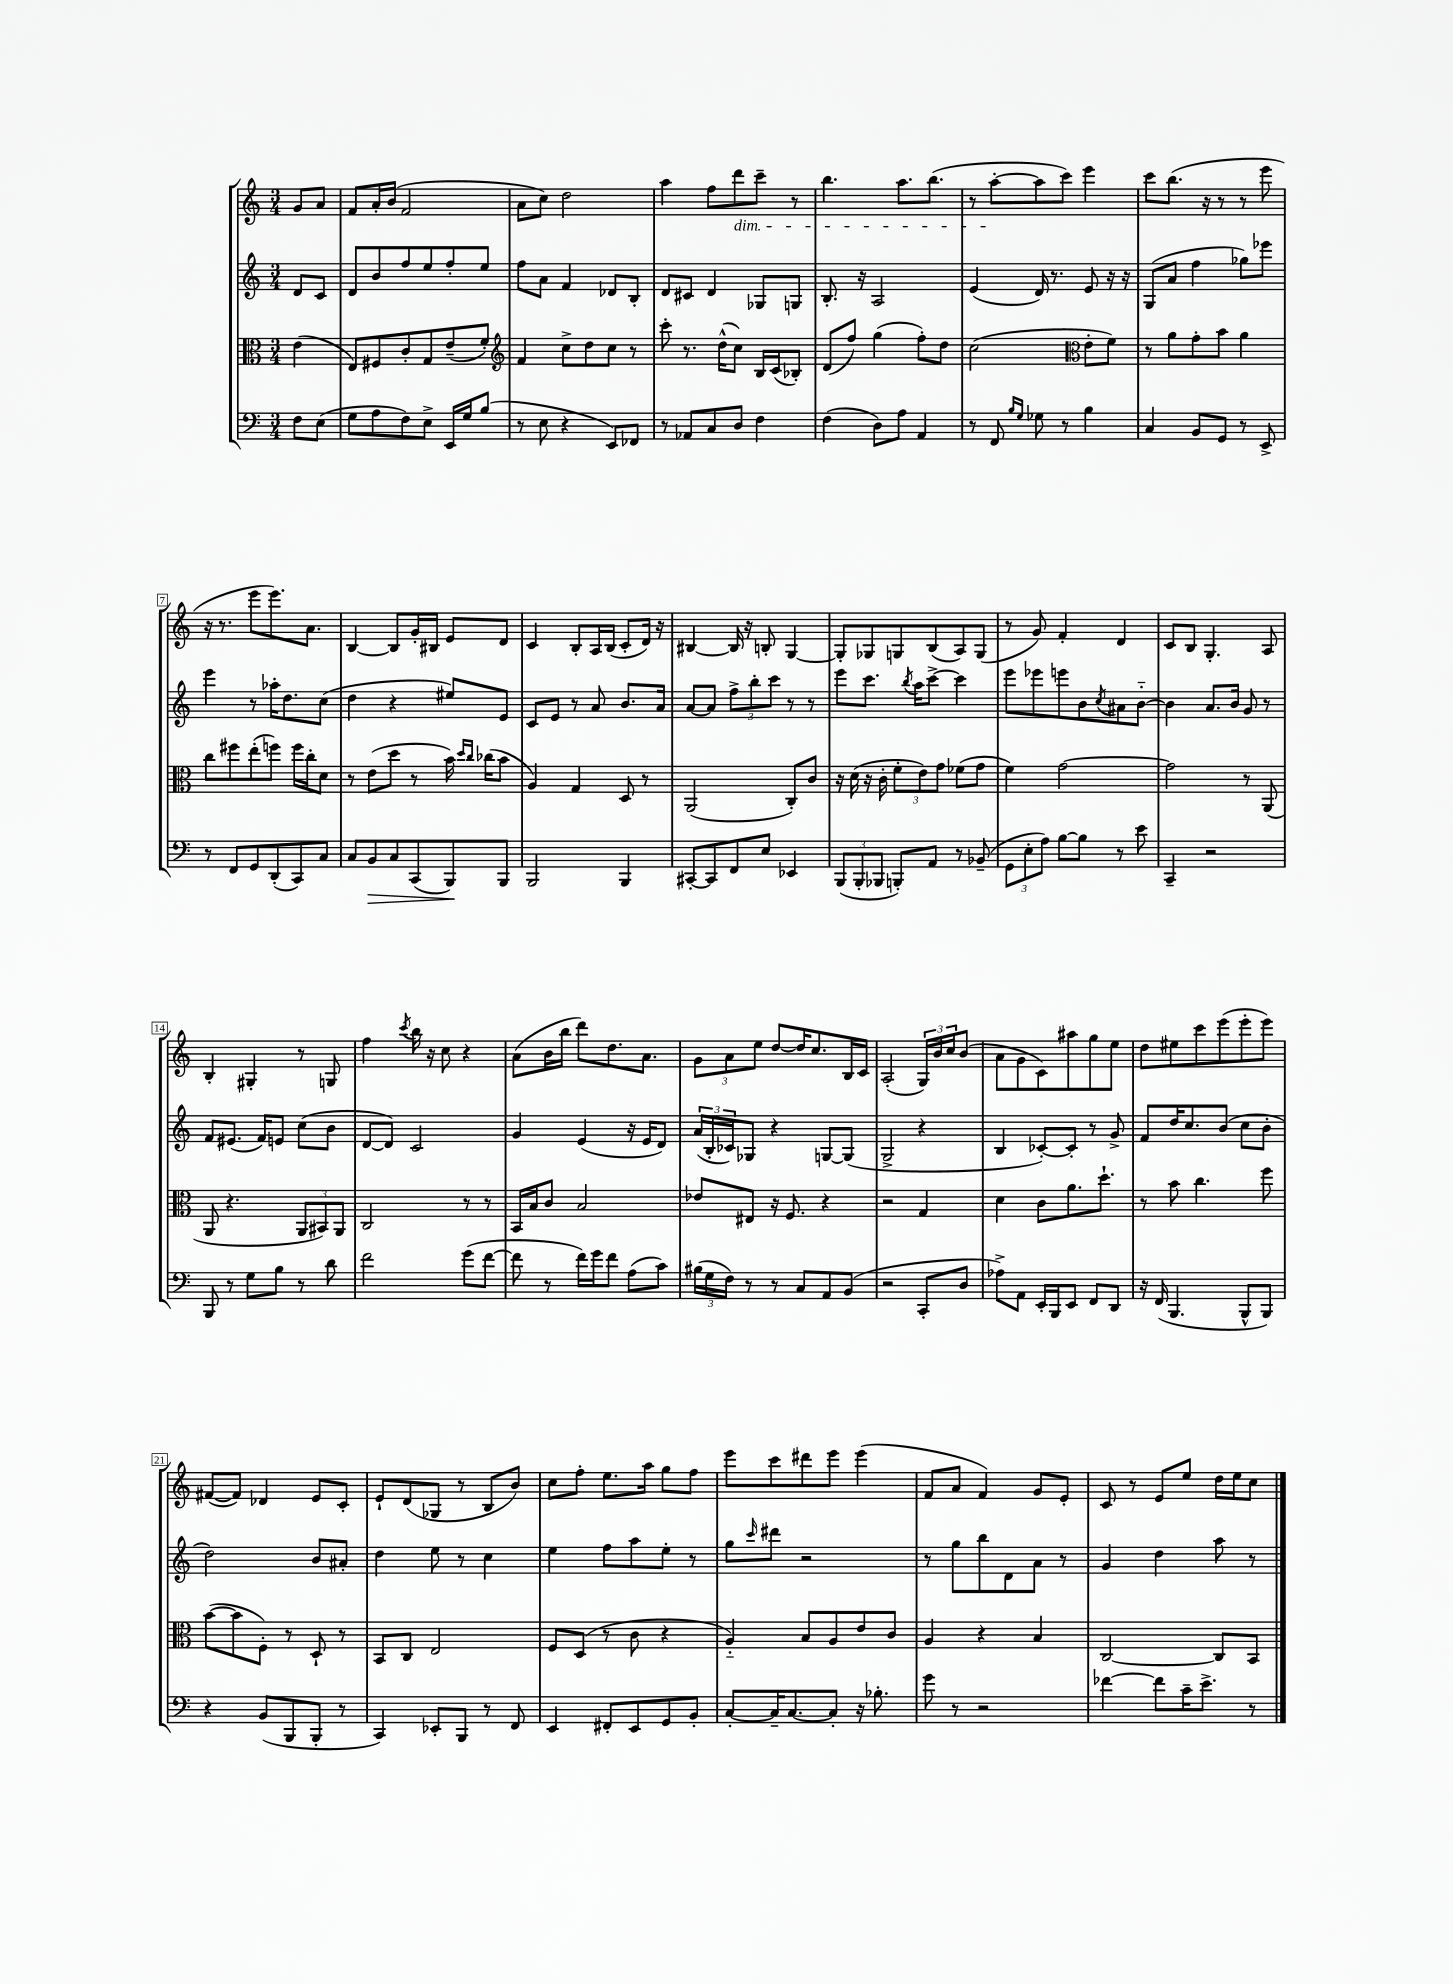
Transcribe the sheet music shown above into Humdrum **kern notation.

**kern	**kern	**kern	**kern
*staff4	*staff3	*staff2	*staff1
*clefF4	*clefC3	*clefG2	*clefG2
*k[]	*k[]	*k[]	*k[]
*M3/4	*M3/4	*M3/4	*M3/4
8F	(4e	8d	8g
(8E	.	8c	8a
=	=	=	=
8G	8E)	8d	8f
8A	8F#	8b	16a'
.	.	.	(16b
8F)	8c'	8ff	2f
8E^	8G	8ee	.
16EE	(8e~	8ff'	.
16G	.	.	.
(8B	8f')	8ee	.
=	=	=	=
*	*clefG2	*	*
8r	4f	8ff	8a
8E	.	8a	8cc)
4r	8cc^	4f	2dd
.	8dd	.	.
8EE)	8cc	8d-	.
8FF-	8r	8B'	.
=	=	=	=
8r	8ccc'	8d	4aa
8AA-	8.r	8c#	.
8C	.	4d	8ff
.	(16dd^^	.	.
8D	8cc)	.	8ddd
4F	16B	8G-	8ccc~
.	(16c	.	.
.	8B-')	8G	8r
=	=	=	=
(4F	(8d	8.B'	4.bb
.	8ff)	.	.
.	.	16r	.
8D)	(4gg	2A	.
8A	.	.	8.aa
4AA	8ff')	.	.
.	.	.	(8.bb
.	8dd	.	.
=	=	=	=
8r	(2cc	(4e	8r
8FF	.	.	[8aa'
16qqB	.	.	.
16qqG	.	.	.
8G-	.	16d)	8aa]
.	.	8.r	.
8r	.	.	8ccc)
*	*clefC3	*	*
4B	8e'	8e	4eee
.	8f)	16r	.
.	.	16r	.
=	=	=	=
4C	8r	(8G	8ccc
.	8a	8a	(8.bb
8BB	8g'	4ff	.
.	.	.	16r
8GG	8b	.	8r
8r	4a	8gg-)	8r
8EE^	.	8eee-	8eee
=	=	=	=
8r	8cc	4eee	16r
.	.	.	8.r
8FF	8ff#	.	.
8GG	(8ee'	8r	8eee
(8DD'	8ff)	16aa-'	8.eee)
.	.	8.dd	.
8CC)	16ff	.	.
.	16cc'	.	8.a
8C	8d	(8cc	.
=	=	=	=
8C	8r	4dd	[4B
8BB	(8e	.	.
8C	8dd	4r	8B]
(8CC	8r	.	16g'
.	.	.	16B#
8BBB)	16b)	8ee#)	8e
.	16qqdd	.	.
.	16qqcc	.	.
.	(16cc-	.	.
8BBB	8b	8e	8d
=	=	=	=
2BBB	4A)	8c	4c
.	.	8e	.
.	4G	8r	8B'
.	.	8a	16A
.	.	.	(16B
4BBB	8D	8.b	8c'
.	8r	.	16d)
.	.	16a	16r
=	=	=	=
[8CC#'	(2AA	[8a	[4B#
8CC#]	.	8a]	.
8FF	.	12ff^	16B#]
.	.	.	16r
.	.	12bb'	.
8E	.	.	8B'
.	.	12ccc	.
4EE-	8C')	8r	[4G
.	8c	8r	.
=	=	=	=
(12BBB	16r	8eee	8G']
.	(16d	.	.
12BBB'	.	.	.
.	16r	8.ccc	8G-
12BBB-	.	.	.
.	16c'	.	.
8BBB')	12f'	.	8G
.	.	8qbb	.
.	.	16aa	.
.	12e)	.	.
8AA	.	[8ccc^	(8B
.	12g	.	.
8r	(8f-	4ccc]	8A)
(8BB-~	8g	.	(8G
=	=	=	=
12GG	4f)	8eee	8r
12E'	.	.	.
.	.	8eee-	8g)
12A)	.	.	.
[8B	[2g	8eee	4f'
8B]	.	8b	.
.	.	8qcc	.
8r	.	8a#	4d
8e	.	[8b'~	.
=	=	=	=
4CC~	2g]	4b]	8c
.	.	.	8B
2r	.	8.a	4.G'
.	.	16b	.
.	8r	8g	.
.	(8AA	8r	8A
=	=	=	=
8BBB	8AA	8f	4B'
8r	4.r	(8.e#	.
8G	.	.	4G#'
.	.	16f)	.
8B	.	8e	.
8r	12AA	(8cc	8r
.	12BB#)	.	.
8d	.	8b	8G
.	12AA	.	.
=	=	=	=
2f	2C	[8d	4ff
.	.	8d])	.
.	.	.	8qccc
.	.	2c	16bb
.	.	.	16r
.	.	.	8cc
(8g	8r	.	4r
[8f	8r	.	.
=	=	=	=
8f]	16BB	4g	(8a
.	16B	.	.
8r	8c	.	16b
.	.	.	16bb
16f)	2B	(4e	8ddd)
16g	.	.	.
8f	.	.	8.dd
(8A	.	16r	.
.	.	16e	8.a
8c)	.	8d)	.
=	=	=	=
(24B#	8e-	(24a	12g
24G	.	24B'	.
24F)	.	24c-)	12a
8r	8E#	8G-	.
.	.	.	12ee
8r	16r	4r	[8dd
.	8.F	.	.
8C	.	.	16dd]
.	.	.	8.cc
8AA	4r	[8G	.
(8BB	.	(8G]	16B
.	.	.	16c
=	=	=	=
2r	2r	2G^	(2A'
8CC'	4G	4r	24G)
.	.	.	24b
.	.	.	24cc
8D	.	.	(8b
=	=	=	=
8A-^)	4d	4B	8a
8AA	.	.	8g
16EE'	8c	[8c-')	8c)
16BBB	.	.	.
8EE	8.a	8c-']	8aa#
8FF	.	8r	8gg
.	8.dd`	.	.
8DD	.	8g^	8ee
=	=	=	=
16r	8r	8f	8dd
(16FF	.	.	.
4.BBB	8b	16dd	8ee#
.	.	8.cc	.
.	4.cc	.	8ccc
.	.	(8b	(8eee
8BBB^^	.	8cc	8eee'
8BBB)	8ff	8b'	8eee)
=	=	=	=
4r	([8b	2dd)	([8f#
.	8b]	.	8f#])
(8BB	8F')	.	4d-
8BBB	8r	.	.
8BBB'	8D`	8b	8e
8r	8r	8a#'	8c'
=	=	=	=
4CC)	8BB	4dd	8e`
.	8C	.	(8d
8EE-'	2E	8ee	8G-
8BBB	.	8r	8r
8r	.	4cc	8B
8FF	.	.	8b)
=	=	=	=
4EE	8F	4ee	8cc
.	(8D	.	8ff'
8FF#'	8r	8ff	8.ee
8EE	8c	8aa	.
.	.	.	16aa
8GG	4r	8ee'	8gg
8BB'	.	8r	8ff
=	=	=	=
[8C'	4A'~)	8gg	8eee
.	.	16qqccc	.
16C~]	.	8ddd#	8ccc
[8.C	.	.	.
.	8B	2r	8ddd#
8C']	8A	.	8eee
16r	8e	.	(4eee
8.B-'	.	.	.
.	8c	.	.
=	=	=	=
8g	4A	8r	8f
8r	.	8gg	8a
2r	4r	8bb	4f)
.	.	8d	.
.	4B	8a	8g
.	.	8r	8e'
=	=	=	=
[4f-	[2C	4g	8c
.	.	.	8r
8f-]	.	4dd	8e
16c~	.	.	8ee
8.e^	.	.	.
.	8C]	8aa	16dd
.	.	.	16ee
8r	8BB	8r	8cc
==	==	==	==
*-	*-	*-	*-
